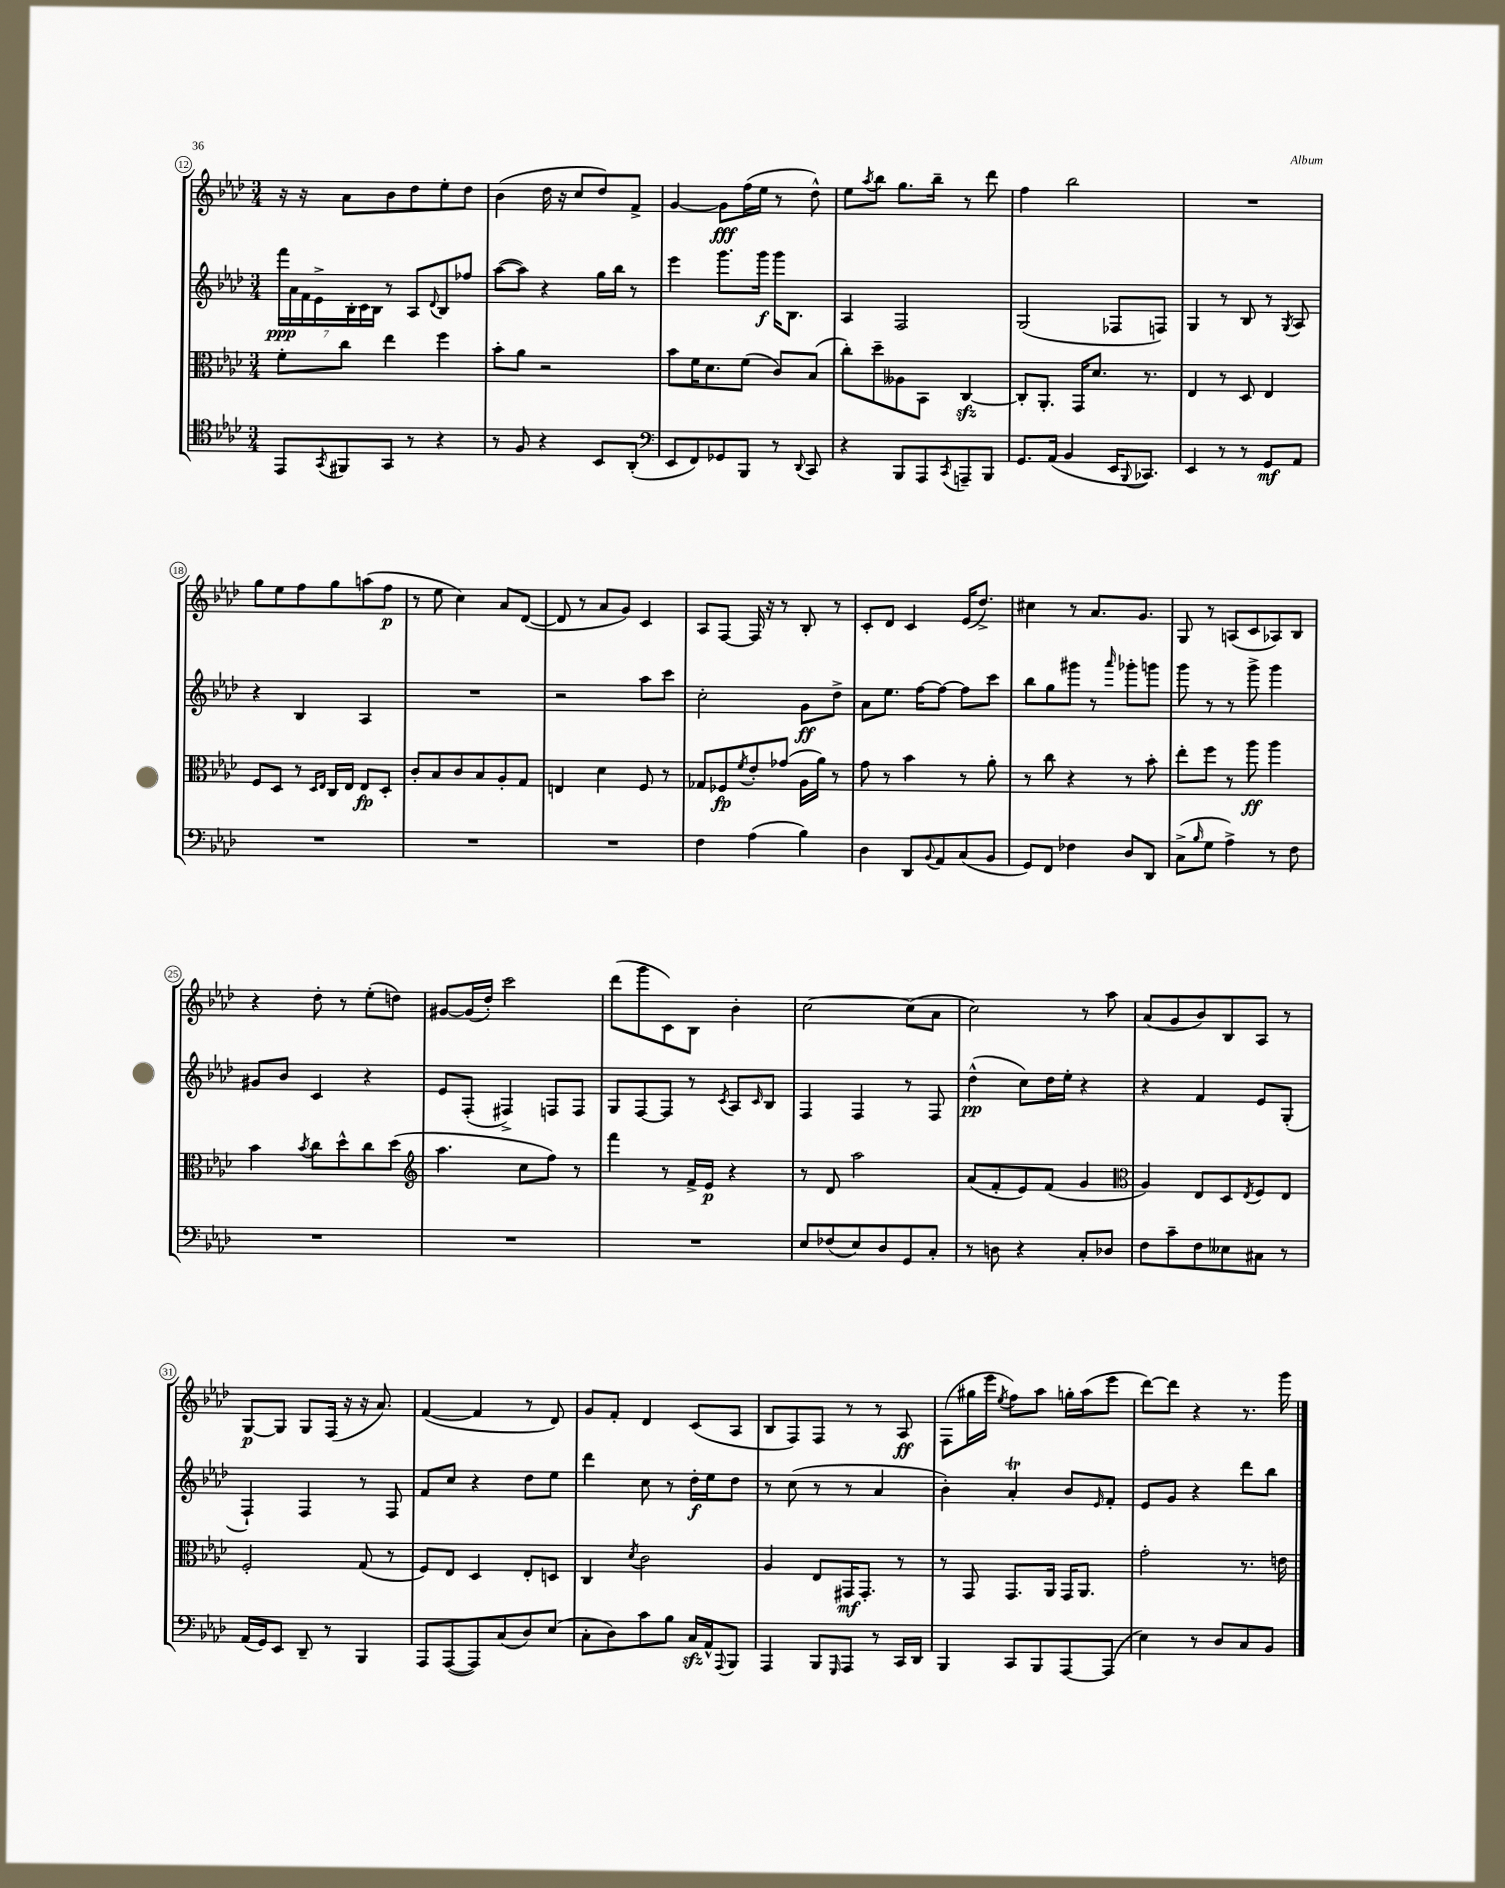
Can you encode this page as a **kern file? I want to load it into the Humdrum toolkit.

**kern	**dynam	**kern	**dynam	**kern	**dynam	**kern	**dynam
*part4	*part4	*part3	*part3	*part2	*part2	*part1	*part1
*staff4	*staff4	*staff3	*staff3	*staff2	*staff2	*staff1	*staff1
*clefC4	*	*clefC3	*	*clefG2	*	*clefG2	*
*k[b-e-a-d-]	*	*k[b-e-a-d-]	*	*k[b-e-a-d-]	*	*k[b-e-a-d-]	*
*M3/4	*	*M3/4	*	*M3/4	*	*M3/4	*
=12	=12	=12	=12	=12	=12	=12	=12
8EE-/L	.	8f'\L	.	28fff\LL	ppp	16r	.
.	.	.	.	28a-\	.	.	.
.	.	.	.	.	.	16r	.
.	.	.	.	28f\	.	.	.
.	.	.	.	28e-^\	.	.	.
8qGG/	.	.	.	.	.	.	.
8FF#X/	.	8cc\J	.	.	.	8a-\L	.
.	.	.	.	28B-'\	.	.	.
.	.	.	.	28c\	.	.	.
.	.	.	.	28B-\JJ	.	.	.
8GG/J	.	4ee-\	.	8r	.	8b-\	.
8r	.	.	.	8A-/L	.	8dd-\	.
.	.	.	.	8qqd-/	.	.	.
4r	.	4ff\	.	8B-/	.	8ee-'\	.
.	.	.	.	8ff-X/J	.	8dd-\J	.
=13	=13	=13	=13	=13	=13	=13	=13
8r	.	8b-'\L	.	([8aa-\L	.	(4b-\	.
8F/	.	8a-\J	.	8aa-\J])	.	.	.
4r	.	2r	.	4r	.	16dd-\	.
.	.	.	.	.	.	16r	.
.	.	.	.	.	.	8cc/L	.
8BB-/L	.	.	.	16gg\LL	.	8dd-/)	.
.	.	.	.	16bb-\JJ	.	.	.
(8AA-'/J	.	.	.	8r	.	8f^/J	.
=14	=14	=14	=14	=14	=14	=14	=14
*clefF4	*	*	*	*	*	*	*
8EE-/L	.	8b-\L	.	4eee-\	.	[4g/	.
8FF/)	.	16f\K	.	.	.	.	.
.	.	8.d-\	.	.	.	.	.
8GG-X/	.	.	.	8.ggg\L	.	8g\L]	fff
8BBB-/J	.	(8f\J	.	.	.	(16ff\L	.
.	.	.	.	16ggg\Jk	f	16ee-\JJ	.
8r	.	8c/L)	.	16ggg\KL	.	8r	.
.	.	.	.	8.B-\J	.	.	.
8qqDD-/	.	.	.	.	.	.	.
8CC/	.	(8B-/J	.	.	.	8dd-^^\)	.
=15	=15	=15	=15	=15	=15	=15	=15
4r	.	8cc'\L)	.	4A-/	.	8ee-\L	.
.	.	.	.	.	.	8qaa-/	.
.	.	8dd-~\	.	.	.	8bb-\J	.
8BBB-/L	.	8A--X\	.	2F/	.	8.gg\L	.
8AAA-/	.	8BB-\J	.	.	.	.	.
.	.	.	.	.	.	16bb-~\Jk	.
8qCC/	.	.	.	.	.	.	.
8AAAn~/	.	[4Czz/	.	.	.	8r	.
8BBB-/J	.	.	.	.	.	8ddd-\	.
=16	=16	=16	=16	=16	=16	=16	=16
8.GG/L	.	8C'/L]	.	(2G/	.	4ff\	.
.	.	8.AA-'/J	.	.	.	.	.
(16AA-/Jk	.	.	.	.	.	.	.
4BB-/	.	.	.	.	.	2bb-\	.
.	.	16GG/KL	.	.	.	.	.
.	.	8.d-/J	.	.	.	.	.
16EE-/KL	.	.	.	8F-X/L	.	.	.
8qqBBB-/	.	.	.	.	.	.	.
8.CC-X/J)	.	8.r	.	.	.	.	.
.	.	.	.	8Fn/J)	.	.	.
=17	=17	=17	=17	=17	=17	=17	=17
4EE-/	.	4E-/	.	4G/	.	2.r	.
8r	.	8r	.	8r	.	.	.
8r	.	8D-/	.	8B-/	.	.	.
8GG/L	mf	4E-/	.	8r	.	.	.
.	.	.	.	8qG/	.	.	.
8AA-/J	.	.	.	8A-/	.	.	.
!!LO:LB:g=z
=18	=18	=18	=18	=18	=18	=18	=18
2.r	.	8F/L	.	4r	.	8gg\L	.
.	.	8D-/J	.	.	.	8ee-\	.
.	.	8r	.	4B-/	.	8ff\	.
.	.	16qqD-/LL	.	.	.	.	.
.	.	16qqE-/JJ	.	.	.	.	.
.	.	16C/LL	.	.	.	8gg\	.
.	.	16E-/JJ	.	.	.	.	.
.	.	8E-/L	fp	4A-/	.	(8aan\	.
.	.	8D-'/J	.	.	.	8ff\J	p
=19	=19	=19	=19	=19	=19	=19	=19
2.r	.	8c'/L	.	2.r	.	8r	.
.	.	8B-/	.	.	.	8ee-\	.
.	.	8c/	.	.	.	4cc\)	.
.	.	8B-/	.	.	.	.	.
.	.	8A-'/	.	.	.	8a-/L	.
.	.	8G/J	.	.	.	([8d-/J	.
=20	=20	=20	=20	=20	=20	=20	=20
2.r	.	4En/	.	2r	.	8d-/]	.
.	.	.	.	.	.	8r	.
.	.	4d-\	.	.	.	8a-/L	.
.	.	.	.	.	.	8g/J)	.
.	.	8F/	.	8aa-\L	.	4c/	.
.	.	8r	.	8ccc\J	.	.	.
=21	=21	=21	=21	=21	=21	=21	=21
4F\	.	8G-X/L	.	2cc'\	.	8A-/L	.
.	.	8F-X/	fp	.	.	[8F/J	.
.	.	8qf/	.	.	.	.	.
(4A-\	.	8e-'/	.	.	.	16F/]	.
.	.	.	.	.	.	16r	.
.	.	(8g-X/J	.	.	.	8r	.
4B-\)	.	16A-\LL	.	8g\L	ff	8B-'/	.
.	.	16a-\JJ)	.	.	.	.	.
.	.	8r	.	8dd-^\J	.	8r	.
=22	=22	=22	=22	=22	=22	=22	=22
4D-\	.	8g\	.	8a-\L	.	8c'/L	.
.	.	8r	.	8.ee-\J	.	8d-/J	.
8DD-/L	.	4b-\	.	.	.	4c/	.
.	.	.	.	[16ff\KL	.	.	.
8qqBB-/	.	.	.	.	.	.	.
8AA-/	.	.	.	8ff\J_	.	.	.
(8C/	.	8r	.	8ff\L]	.	(16e-/KL	.
.	.	.	.	.	.	8.dd-^/J)	.
8BB-/J	.	8a-'\	.	8ccc\J	.	.	.
=23	=23	=23	=23	=23	=23	=23	=23
8GG/L)	.	8r	.	8bb-\L	.	4cc#X\	.
8FF/J	.	8cc\	.	8gg\	.	.	.
4F-X\	.	4r	.	8ggg#X\J	.	8r	.
.	.	.	.	8r	.	8.a-/L	.
.	.	.	.	16qqaaa-/	.	.	.
8D-/L	.	8r	.	8ggg-X'\L	.	.	.
.	.	.	.	.	.	8.g/J	.
8DD-/J	.	8b-'\	.	8gggn\J	.	.	.
=24	=24	=24	=24	=24	=24	=24	=24
(8C^\L	.	8ee-'\L	.	8ggg\	.	8G/	.
16qqB-/	.	.	.	.	.	.	.
8G\J	.	8ff\J	.	8r	.	8r	.
4A-^\)	.	8r	.	8r	.	(8An/L	.
.	.	8aa-\	ff	8ggg^\	.	8c/	.
8r	.	4aa-\	.	4ggg\	.	8A-X/)	.
8F\	.	.	.	.	.	8B-/J	.
!!LO:LB:g=z
=25	=25	=25	=25	=25	=25	=25	=25
2.r	.	4b-\	.	8g#X/L	.	4r	.
.	.	.	.	8b-/J	.	.	.
.	.	8qb-/	.	.	.	.	.
.	.	8cc\L	.	4c/	.	8dd-'\	.
.	.	8dd-^^\	.	.	.	8r	.
.	.	8cc\	.	4r	.	(8ee-'\L	.
.	.	(8dd-\J	.	.	.	8ddn\J)	.
=26	=26	=26	=26	=26	=26	=26	=26
*	*	*clefG2	*	*	*	*	*
2.r	.	4.aa-\	.	8e-/L	.	[8g#X/L	.
.	.	.	.	(8F'/J	.	(16g#/L]	.
.	.	.	.	.	.	16dd-'/JJ)	.
.	.	.	.	4F#X^/)	.	2ccc\	.
.	.	8cc\L	.	.	.	.	.
.	.	8ff\J)	.	8Fn/L	.	.	.
.	.	8r	.	8F/J	.	.	.
=27	=27	=27	=27	=27	=27	=27	=27
2.r	.	4fff\	.	8G/L	.	(8ddd-\L	.
.	.	.	.	[8F/	.	8ggg\	.
.	.	8r	.	8F/J]	.	8c\)	.
.	.	16f^/LL	.	8r	.	8B-\J	.
.	.	16e-/JJ	p	.	.	.	.
.	.	.	.	8qc/	.	.	.
.	.	4r	.	8A-/L	.	4b-'\	.
.	.	.	.	16qqc/	.	.	.
.	.	.	.	8B-/J	.	.	.
=28	=28	=28	=28	=28	=28	=28	=28
8E-/L	.	8r	.	4F/	.	[2cc\	.
(8F-X/	.	8d-/	.	.	.	.	.
8E-/)	.	2aa-\	.	4F/	.	.	.
8D-/	.	.	.	.	.	.	.
8GG/	.	.	.	8r	.	(8cc\L]	.
8C'/J	.	.	.	8F/	.	8a-\J	.
=29	=29	=29	=29	=29	=29	=29	=29
8r	.	(8a-/L	.	(4dd-^^\	pp	2cc\)	.
8Dn\	.	8f'/	.	.	.	.	.
4r	.	8e-/)	.	8cc\L)	.	.	.
.	.	(8f/J	.	16dd-\L	.	.	.
.	.	.	.	16ee-'\JJ	.	.	.
8C'/L	.	4g/	.	4r	.	8r	.
8D-X/J	.	.	.	.	.	8aa-\	.
=30	=30	=30	=30	=30	=30	=30	=30
*	*	*clefC3	*	*	*	*	*
8F\L	.	4A-/)	.	4r	.	(8a-/L	.
8c~\	.	.	.	.	.	8g/	.
8F\	.	8E-/L	.	4f/	.	8b-/)	.
8E--X\	.	8D-/	.	.	.	8B-/	.
.	.	8qE-/	.	.	.	.	.
8C#X\J	.	8F/	.	8e-/L	.	8A-/J	.
8r	.	8E-/J	.	(8G'/J	.	8r	.
!!LO:LB:g=z
=31	=31	=31	=31	=31	=31	=31	=31
(16AA-/LL	.	2F'/	.	4F`/)	.	[8G/L	p
16GG/J)	.	.	.	.	.	.	.
8EE-/J	.	.	.	.	.	8G/J]	.
8DD-~/	.	.	.	4F/	.	8G/L	.
8r	.	.	.	.	.	(16F/Jk	.
.	.	.	.	.	.	16r	.
4BBB-/	.	(8G/	.	8r	.	16r	.
.	.	.	.	.	.	8.a-/)	.
.	.	8r	.	8F/	.	.	.
=32	=32	=32	=32	=32	=32	=32	=32
8AAA-/L	.	8F/L)	.	8f/L	.	([4f/	.
([8AAA-/	.	8E-/J	.	8cc/J	.	.	.
8AAA-/])	.	4D-/	.	4r	.	4f/]	.
(8C/	.	.	.	.	.	.	.
8D-/)	.	8E-'/L	.	8dd-\L	.	8r	.
(8E-/J	.	8Dn/J	.	8ee-\J	.	8d-/)	.
=33	=33	=33	=33	=33	=33	=33	=33
8C'\L	.	4C/	.	4ddd-\	.	8g/L	.
8D-\)	.	.	.	.	.	8f'/J	.
.	.	8qd-/	.	.	.	.	.
8c\	.	2c\	.	8cc\	.	4d-/	.
8B-\J	.	.	.	8r	.	.	.
16Czz/LL	.	.	.	16dd-'\LL	f	(8c/L	.
16AA-^^/J	.	.	.	16ee-\J	.	.	.
8qqAAA-/	.	.	.	.	.	.	.
8BBB-/J	.	.	.	8dd-\J	.	8A-/J	.
=34	=34	=34	=34	=34	=34	=34	=34
4AAA-/	.	4A-/	.	8r	.	8B-/L	.
.	.	.	.	(8cc\	.	8F/)	.
8BBB-/L	.	8E-/L	.	8r	.	8F/J	.
16qqGGG/	.	.	.	.	.	.	.
8AAA-/J	.	16GG#X/K	mf	8r	.	8r	.
.	.	8.GG#'/J	.	.	.	.	.
8r	.	.	.	4a-/	.	8r	.
16CC/LL	.	8r	.	.	.	8A-/	ff
16DD-/JJ	.	.	.	.	.	.	.
=35	=35	=35	=35	=35	=35	=35	=35
4BBB-/	.	8r	.	4b-'\)	.	(8F\L	.
.	.	8GG/	.	.	.	16gg#X\L	.
.	.	.	.	.	.	16eee-\JJ	.
.	.	.	.	.	.	8qee-/	.
8CC/L	.	8.GG/L	.	4a-T'/	.	8ff\L)	.
8BBB-/	.	.	.	.	.	8aa-\J	.
.	.	16AA-/Jk	.	.	.	.	.
[8AAA-/	.	16GG/KL	.	8b-/L	.	16ggn'\LL	.
.	.	8.AA-/J	.	.	.	(16aa-\J	.
.	.	.	.	16qqe-/	.	.	.
(8AAA-/J]	.	.	.	8f'/J	.	8eee-\J	.
=36	=36	=36	=36	=36	=36	=36	=36
4E-\)	.	2g'\	.	8e-/L	.	[8ddd-\L)	.
.	.	.	.	8g/J	.	8ddd-\J]	.
8r	.	.	.	4r	.	4r	.
8D-/L	.	.	.	.	.	.	.
8C/	.	8.r	.	8ddd-\L	.	8.r	.
8BB-/J	.	.	.	8bb-\J	.	.	.
.	.	16en\	.	.	.	16ggg\	.
==	==	==	==	==	==	==	==
*-	*-	*-	*-	*-	*-	*-	*-
